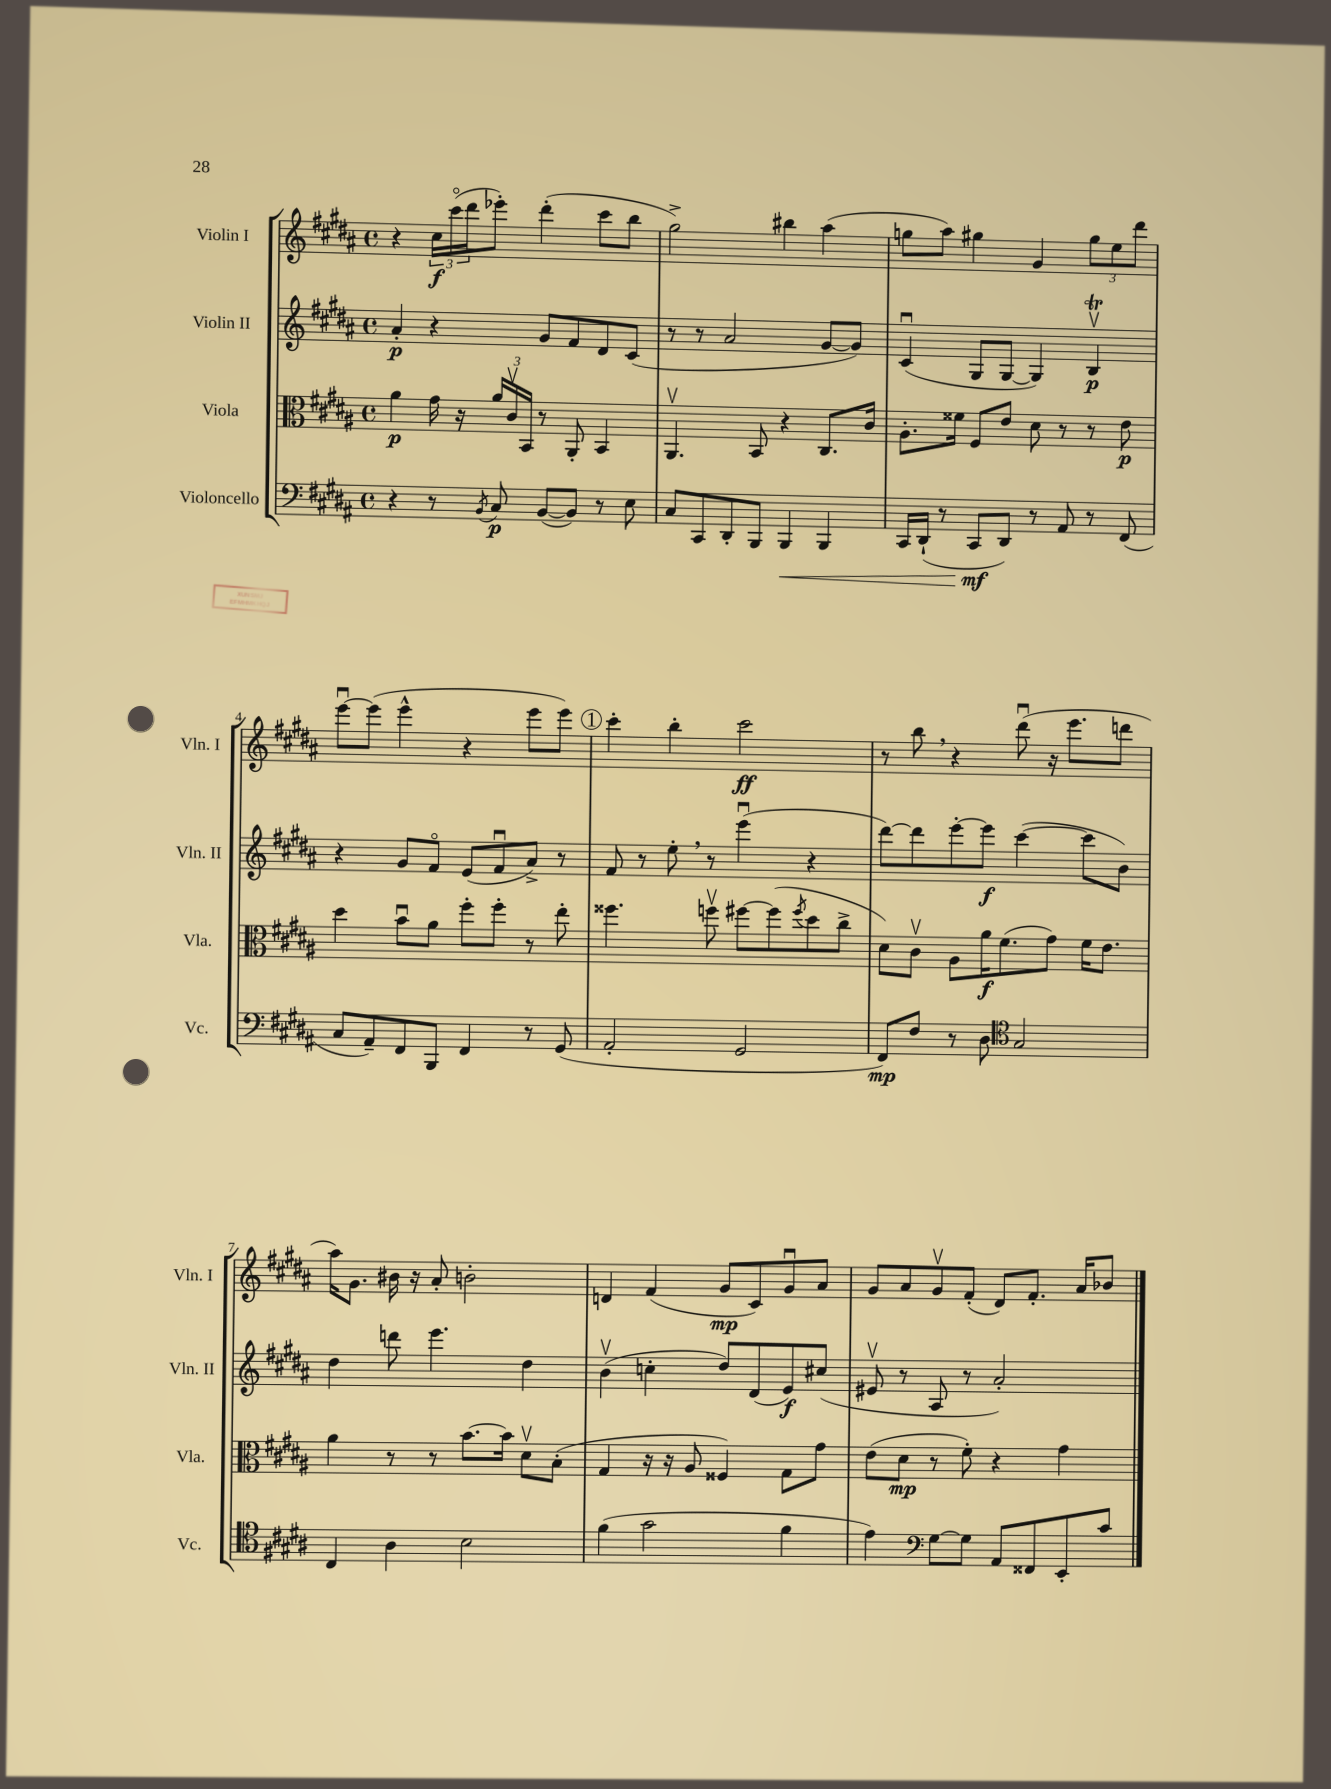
<<
\new StaffGroup <<
\new Staff = "s0" \with { instrumentName = "Violin I" shortInstrumentName = "Vln. I" } {
    \clef treble \key b \major \defaultTimeSignature \time 4/4
    r4 \tuplet 3/2 { cis''16\f cis'''16\flageolet( dis'''16 } ees'''8-.) dis'''4-.( cis'''8 b''8 |
    gis''2->) bis''4 ais''4( |
    g''8 ais''8) gis''4 gis'4 \tuplet 3/2 { gis''8 e''8 dis'''8 } |
    e'''8~\downbow e'''8( e'''4-^ r4 e'''8 e'''8) |
    \mark \markup { \circle "1" } cis'''4-. b''4-. cis'''2\ff |
    r8 b''8 \breathe r4 dis'''8\downbow( r16 e'''8. d'''8 |
    ais''16) gis'8. bis'16 r16 ais'8-. b'2-. |
    d'4 fis'4( gis'8\mp cis'8) gis'8\downbow ais'8 |
    gis'8 ais'8 gis'8\upbow fis'8-.( dis'8) fis'8.-. ais'16 bes'8 \bar "|." |
}
\new Staff = "s1" \with { instrumentName = "Violin II" shortInstrumentName = "Vln. II" } {
    \clef treble \key b \major \defaultTimeSignature \time 4/4
    ais'4-.\p r4 gis'8 fis'8 dis'8 cis'8( |
    r8 r8 ais'2 gis'8~ gis'8) |
    cis'4\downbow( gis8 gis8~ gis4) b4\upbow\trill\p |
    r4 gis'8 fis'8\flageolet e'8( fis'8\downbow ais'8->) r8 |
    \mark \markup { \circle "1" } fis'8 r8 e''8-. \breathe r8 e'''4\downbow( r4 |
    dis'''8~) dis'''8 e'''8~-. e'''8\f cis'''4~( cis'''8 b'8) |
    dis''4 d'''8 e'''4. dis''4 |
    b'4\upbow( c''4-. dis''8) dis'8( e'8\f) cis''8( |
    eis'8\upbow r8 ais8 r8 ais'2-.) \bar "|." |
}
\new Staff = "s2" \with { instrumentName = "Viola" shortInstrumentName = "Vla." } {
    \clef alto \key b \major \defaultTimeSignature \time 4/4
    ais'4\p gis'16 r16 \tuplet 3/2 { ais'16 cis'16\upbow b,16 } r8 ais,8-. b,4 |
    ais,4.\upbow b,8 r4 cis8. cis'16 |
    ais8.-. fisis'16 fis8 e'8 dis'8 r8 r8 e'8\p |
    dis''4 b'8\downbow ais'8 fis''8-. fis''8-. r8 e''8-. |
    \mark \markup { \circle "1" } fisis''4. f''8\upbow fis''8~ fis''8( \acciaccatura { fis''8 } dis''8 cis''8-> |
    dis'8) cis'8\upbow ais8 ais'16\f fis'8.( gis'8) fis'16 e'8. |
    ais'4 r8 r8 b'8.~ b'16 dis'8\upbow b8-.( |
    gis4 r16 r16 ais8 fisis4) gis8 gis'8 |
    e'8( dis'8\mp r8 fis'8-.) r4 gis'4 \bar "|." |
}
\new Staff = "s3" \with { instrumentName = "Violoncello" shortInstrumentName = "Vc." } {
    \clef bass \key b \major \defaultTimeSignature \time 4/4
    r4 r8 \acciaccatura { b,8 } cis8\p b,8~( b,8) r8 e8 |
    cis8 cis,8 dis,8-. b,,8 b,,4\< b,,4 |
    cis,16 dis,16-!( r8 cis,8\mf\! dis,8) r8 ais,8 r8 fis,8( |
    cis8 ais,8--) fis,8 b,,8 fis,4 r8 gis,8( |
    \mark \markup { \circle "1" } ais,2-. gis,2 |
    fis,8\mp) fis8 r8 dis8 \clef tenor gis2 |
    cis4 ais4 b2 |
    fis'4( gis'2 fis'4 |
    e'4) \clef bass gis8~ gis8 ais,8 fisis,8 e,8-. cis'8 \bar "|." |
}
>>
>>
